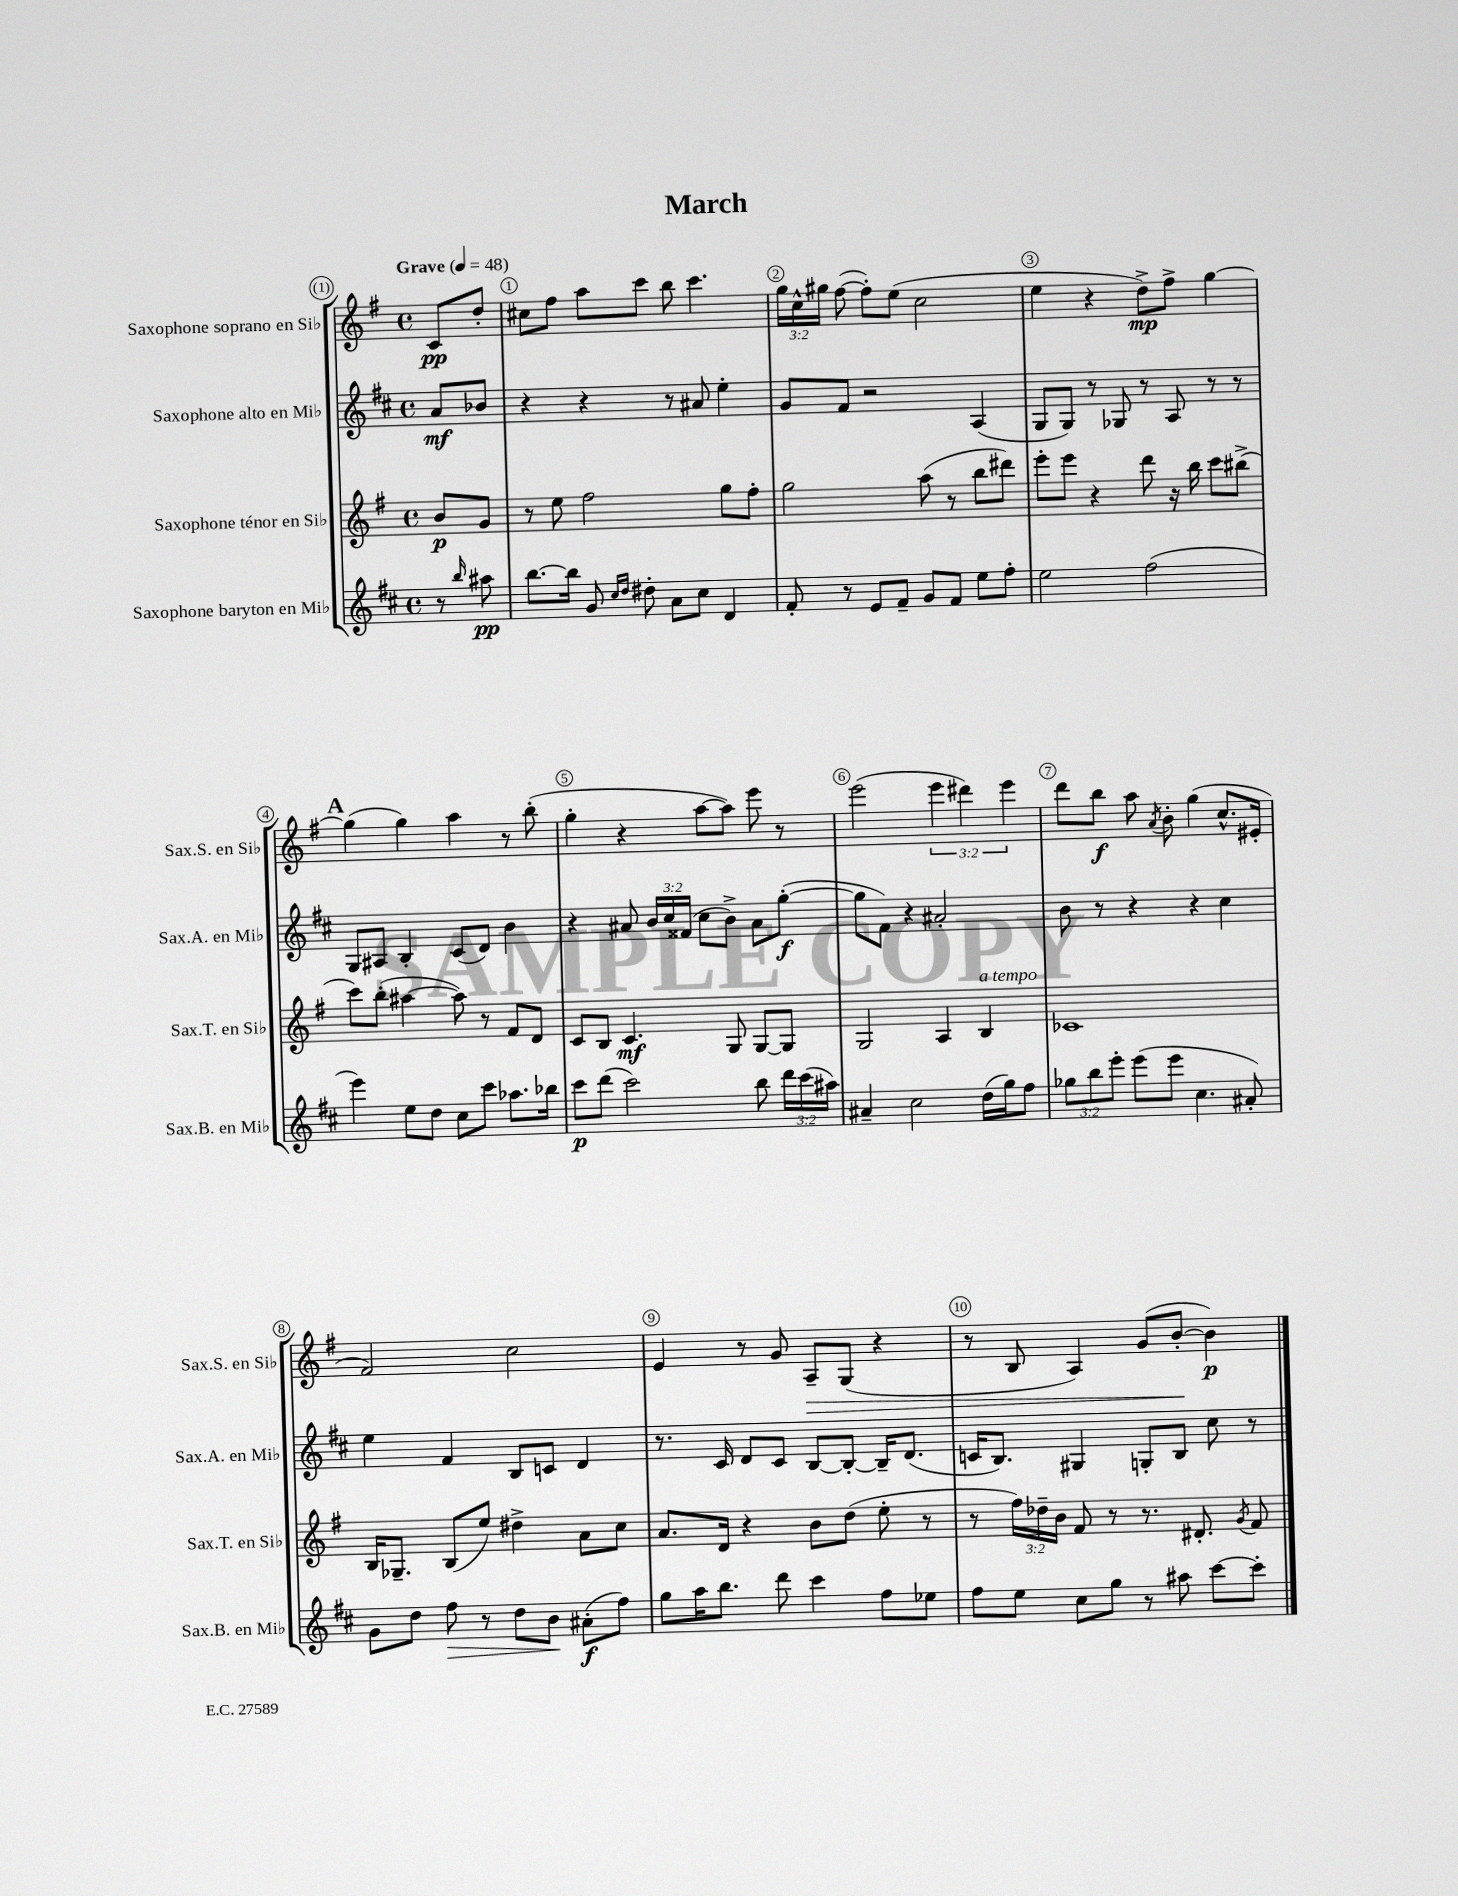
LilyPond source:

\header { title = "March" }
<<
\new StaffGroup <<
\new Staff = "s0" \with { instrumentName = "Saxophone soprano en Sib" shortInstrumentName = "Sax.S. en Sib" } {
    \clef treble \key g \major \defaultTimeSignature \time 4/4 \override Staff.TupletNumber.text = #tuplet-number::calc-fraction-text \partial 4 \tempo "Grave" 4 = 48
    \autoBeamOff c'8[\pp d''8]-. |
    cis''8[ fis''8] a''8[ c'''8] b''8 c'''4. |
    \tuplet 3/2 { g''16[ c''16-^ gis''16] } fis''8~( fis''8[-.) e''8]( c''2 |
    e''4 r4 d''8[->\mp) fis''8]-> g''4~ |
    \mark \markup { \bold "A" } g''4( g''4) a''4 r8 b''8-.( |
    g''4-. r4 a''8[~ a''8]) e'''8 r8 |
    e'''2( \tuplet 3/2 { e'''4 dis'''4) e'''4 } |
    d'''8[ b''8]\f a''8 \acciaccatura { a'8 } b'8-. g''4( c''8.[-^ eis'16]-. |
    fis'2) c''2 |
    e'4 r8 g'8 a8[--\> g8]( r4 |
    r8 b8 a4) g'8[( b'8]~-.\! b'4\p) \bar "|." |
}
\new Staff = "s1" \with { instrumentName = "Saxophone alto en Mib" shortInstrumentName = "Sax.A. en Mib" } {
    \clef treble \key d \major \defaultTimeSignature \time 4/4 \override Staff.TupletNumber.text = #tuplet-number::calc-fraction-text \partial 4
    \autoBeamOff a'8[\mf bes'8] |
    r4 r4 r8 ais'8 e''4-. |
    g'8[ fis'8] r2 a4( |
    g8[ g8]) r8 ges8 r8 a8 r8 r8 |
    \mark \markup { \bold "A" } g8[ ais8] b4-. cis'8[( d'8]) b'4 |
    r4 ais'8 \tuplet 3/2 { b'16[ cis''16 fisis'16]( } cis''8[ b'8]->) ais'8[ g''8]~-.\f( |
    g''8[ fis'8]) r4 ais'2-. |
    b'8 r8 r4 r4 cis''4 |
    e''4 fis'4 b8[ c'8] d'4 |
    r8. cis'16 d'8[ cis'8] b8[~ b8]~-. b16[-- d'8.]( |
    c'16[ b8.]) gis4 g8[-. b8] cis''8 r8 \bar "|." |
}
\new Staff = "s2" \with { instrumentName = "Saxophone ténor en Sib" shortInstrumentName = "Sax.T. en Sib" } {
    \clef treble \key g \major \defaultTimeSignature \time 4/4 \override Staff.TupletNumber.text = #tuplet-number::calc-fraction-text \partial 4
    \autoBeamOff b'8[\p g'8] |
    r8 e''8 fis''2 g''8[ fis''8]-. |
    g''2 a''8( r8 b''8[ dis'''8]) |
    e'''8[-. e'''8] r4 d'''8 r16 b''16 c'''8[ bis''8]->( |
    \mark \markup { \bold "A" } c'''8[) b''8]-.( ais''4~ ais''8) r8 fis'8[ d'8] |
    c'8[ b8] c'4.\mf g8 g8[~ g8] |
    g2 a4 b4^\markup { \italic "a tempo" } |
    ces'1 |
    b16[ ges8.]-- b8[( e''8]) dis''4-> a'8[ c''8] |
    a'8.[ d'16] r4 b'8[ d''8]( e''8-. r8 |
    r8 \tuplet 3/2 { fis''16[) des''16-- b'16] } fis'8 r8 r8. dis'8.-. \acciaccatura { g'8 } fis'8 \bar "|." |
}
\new Staff = "s3" \with { instrumentName = "Saxophone baryton en Mib" shortInstrumentName = "Sax.B. en Mib" } {
    \clef treble \key d \major \defaultTimeSignature \time 4/4 \override Staff.TupletNumber.text = #tuplet-number::calc-fraction-text \partial 4
    \autoBeamOff r8 \grace { b''16 } ais''8\pp |
    b''8.[~ b''16] g'8 \grace { cis''16[ d''16] } dis''8-. a'8[ cis''8] d'4 |
    fis'8-. r8 e'8[ fis'8]-- g'8[ fis'8] e''8[ fis''8]-. |
    e''2 fis''2( |
    \mark \markup { \bold "A" } e'''4) e''8[ d''8] cis''8[ cis'''8] aes''8.[ bes''16] |
    cis'''8[\p d'''8]( cis'''2) b''8 \tuplet 3/2 { d'''16[ cis'''16( ais''16]) } |
    ais'4-- cis''2 d''16[( g''16) fis''8] |
    \tuplet 3/2 { ges''8[ b''8 e'''8]-. } e'''8[( e'''8] cis''4. ais'8-.) |
    g'8[ d''8] fis''8\> r8 d''8[ b'8]\! ais'8[-.\f( fis''8]) |
    g''8[ a''16 b''8.] d'''8 cis'''4 fis''8[ ees''8] |
    fis''8[ e''8] cis''8[ g''8] r8 ais''8 cis'''8[~ cis'''8]-. \bar "|." |
}
>>
>>
\layout { \context { \Score \override BarNumber.break-visibility = ##(#f #t #t) barNumberVisibility = #all-bar-numbers-visible \override BarNumber.stencil = #(make-stencil-circler 0.1 0.3 ly:text-interface::print) } }
